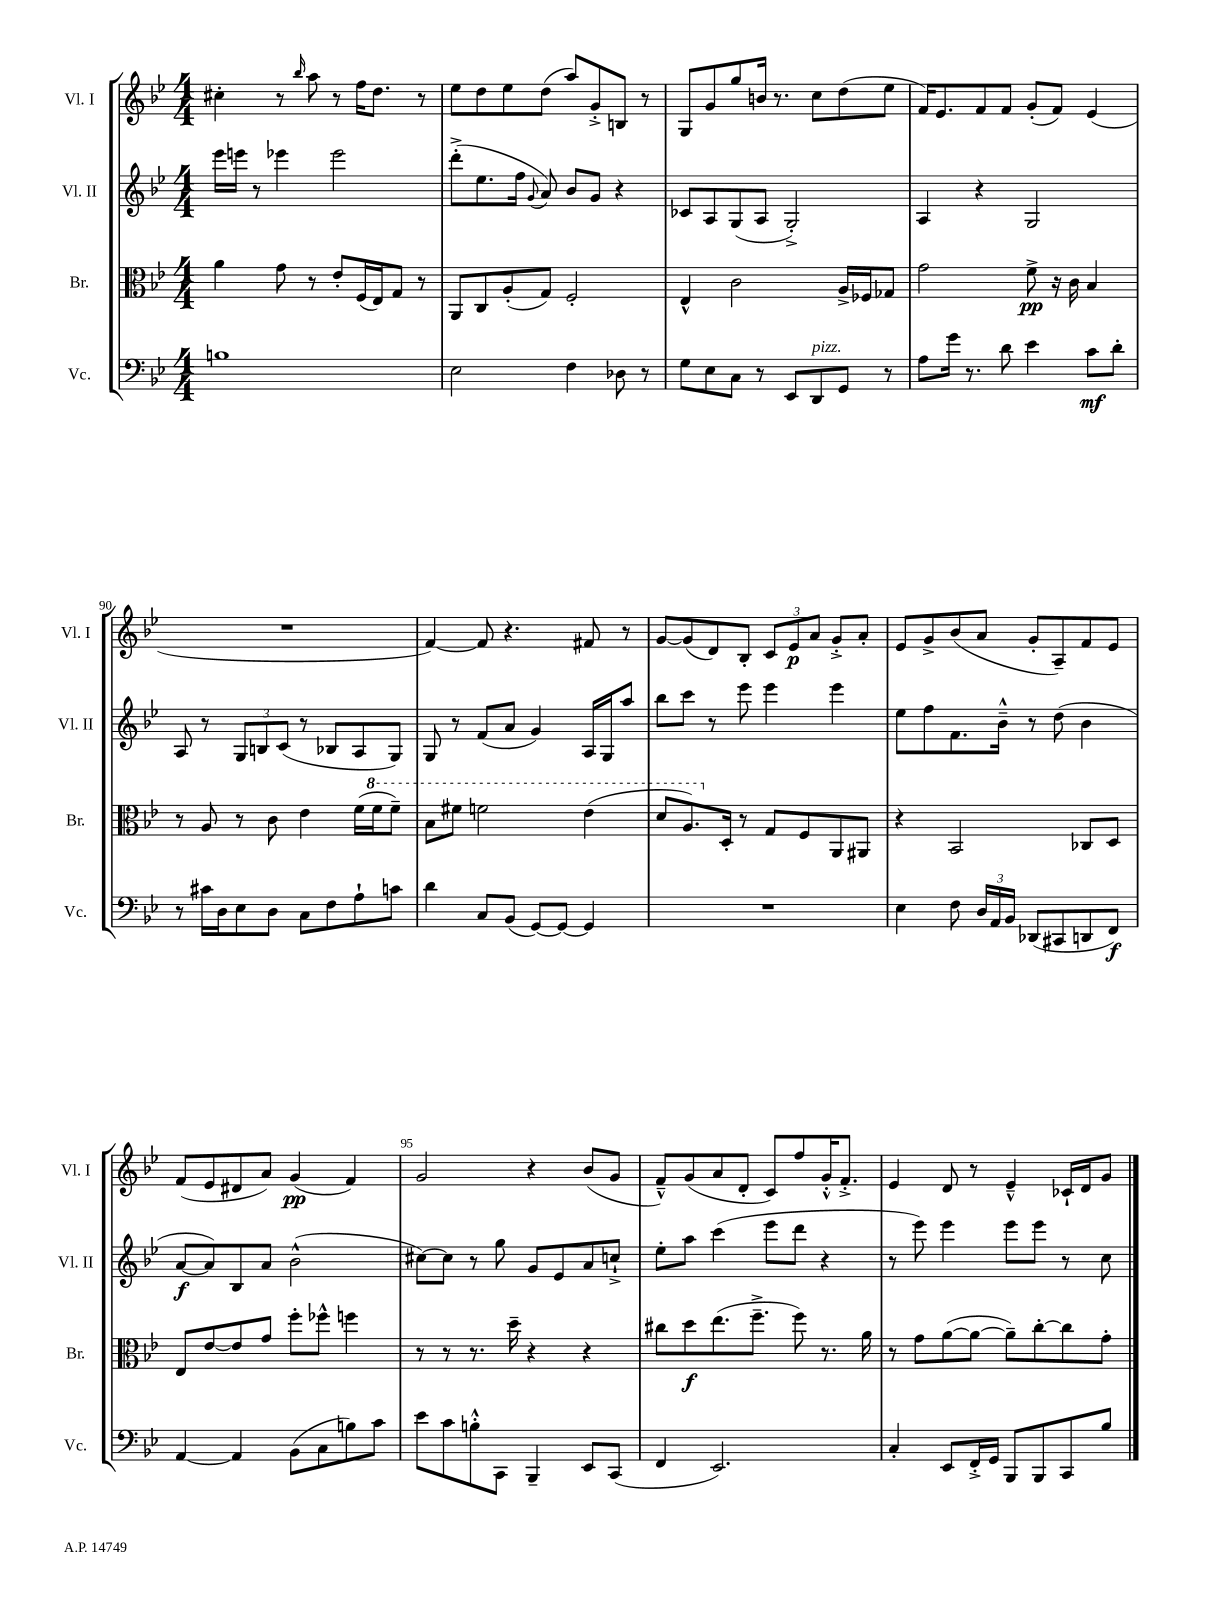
<<
\new StaffGroup <<
\new Staff = "s0" \with { instrumentName = "Vl. I" shortInstrumentName = "Vl. I" } {
    \clef treble \key bes \major \numericTimeSignature \time 4/4
    \autoBeamOff cis''4-. r8 \grace { bes''16 } a''8 r8 f''16[ d''8.] r8 |
    ees''8[ d''8 ees''8 d''8]( a''8[) g'8-.-> b8] r8 |
    g8[ g'8 g''8 b'16] r8. c''8[ d''8( ees''8] |
    f'16[) ees'8. f'8 f'8] g'8[-.( f'8]) ees'4( |
    R1 |
    f'4~) f'8 r4. fis'8 r8 |
    g'8[~ g'8( d'8) bes8]-. \tuplet 3/2 { c'8[ ees'8\p a'8] } g'8[-.-> a'8]-. |
    ees'8[ g'8-> bes'8( a'8] g'8[-. a8--) f'8 ees'8] |
    f'8[( ees'8 dis'8 a'8]) g'4\pp( f'4) |
    g'2 r4 bes'8[( g'8] |
    f'8[---^) g'8( a'8 d'8]-. c'8[) f''8 g'16-.-^ f'8.]-.-> |
    ees'4 d'8 r8 ees'4---^ ces'16[-! d'16 g'8] \bar "|." |
}
\new Staff = "s1" \with { instrumentName = "Vl. II" shortInstrumentName = "Vl. II" } {
    \clef treble \key bes \major \numericTimeSignature \time 4/4
    \autoBeamOff ees'''16[ e'''16] r8 ees'''4 ees'''2 |
    d'''8[-.->( ees''8. f''16] \appoggiatura { g'8 } a'8) bes'8[ g'8] r4 |
    ces'8[ a8 g8( a8] g2-.->) |
    a4 r4 g2 |
    a8 r8 \tuplet 3/2 { g8[ b8 c'8]( } r8 bes8[ a8 g8]) |
    g8 r8 f'8[( a'8] g'4) a16[ g16 a''8] |
    bes''8[ c'''8] r8 ees'''8 ees'''4 ees'''4 |
    ees''8[ f''8 f'8. bes'16]---^ r8 d''8( bes'4 |
    a'8[~\f a'8) bes8 a'8] bes'2-^( |
    cis''8[~) cis''8] r8 g''8 g'8[ ees'8 a'8 c''8]-!-> |
    ees''8[-. a''8] c'''4( ees'''8[ d'''8] r4 |
    r8 ees'''8) ees'''4 ees'''8[ ees'''8] r8 c''8 \bar "|." |
}
\new Staff = "s2" \with { instrumentName = "Br." shortInstrumentName = "Br." } {
    \clef alto \key bes \major \numericTimeSignature \time 4/4
    \autoBeamOff a'4 g'8 r8 ees'8[-. f16( ees16) g8] r8 |
    a,8[ c8 a8-.( g8]) f2-. |
    ees4-^ c'2 a16[-> fes16 ges8] |
    g'2 f'8->\pp r16 c'16 bes4 |
    r8 a8 r8 c'8 ees'4 f'16[( \ottava #1 f''16 f''8]--) |
    bes'8[ fis''8] f''2 ees''4( |
    d''8[ a'8.) \ottava #0 d16]-. r8 g8[ f8 a,8 ais,8] |
    r4 bes,2 ces8[ d8] |
    ees8[ ees'8~ ees'8 g'8] f''8[-. fes''8]-^ f''4 |
    r8 r8 r8. d''16-- r4 r4 |
    cis''8[ d''8\f ees''8.( f''8.]---> f''8) r8. a'16 |
    r8 g'8[ a'8~( a'8]~ a'8[--) c''8~-. c''8 g'8]-. \bar "|." |
}
\new Staff = "s3" \with { instrumentName = "Vc." shortInstrumentName = "Vc." } {
    \clef bass \key bes \major \numericTimeSignature \time 4/4
    \autoBeamOff b1 |
    ees2 f4 des8 r8 |
    g8[ ees8 c8] r8 ees,8[ d,8^\markup { \italic "pizz." } g,8] r8 |
    a8[ g'16] r8. d'8 ees'4 c'8[\mf d'8]-. |
    r8 cis'16[ d16 ees8 d8] c8[ f8 a8-! c'8] |
    d'4 c8[ bes,8]( g,8[~) g,8]~ g,4 |
    R1 |
    ees4 f8 \tuplet 3/2 { d16[ a,16 bes,16] } des,8[( cis,8 d,8 f,8]\f) |
    a,4~ a,4 bes,8[( c8 b8) c'8] |
    ees'8[ c'8 b8-.-^ c,8] bes,,4-- ees,8[ c,8]( |
    f,4 ees,2.) |
    c4-. ees,8[ f,16-.-> g,16] bes,,8[ bes,,8 c,8 bes8] \bar "|." |
}
>>
>>
\layout { \context { \Score currentBarNumber = #86 \override BarNumber.break-visibility = ##(#f #t #t) barNumberVisibility = #(every-nth-bar-number-visible 5) } }
